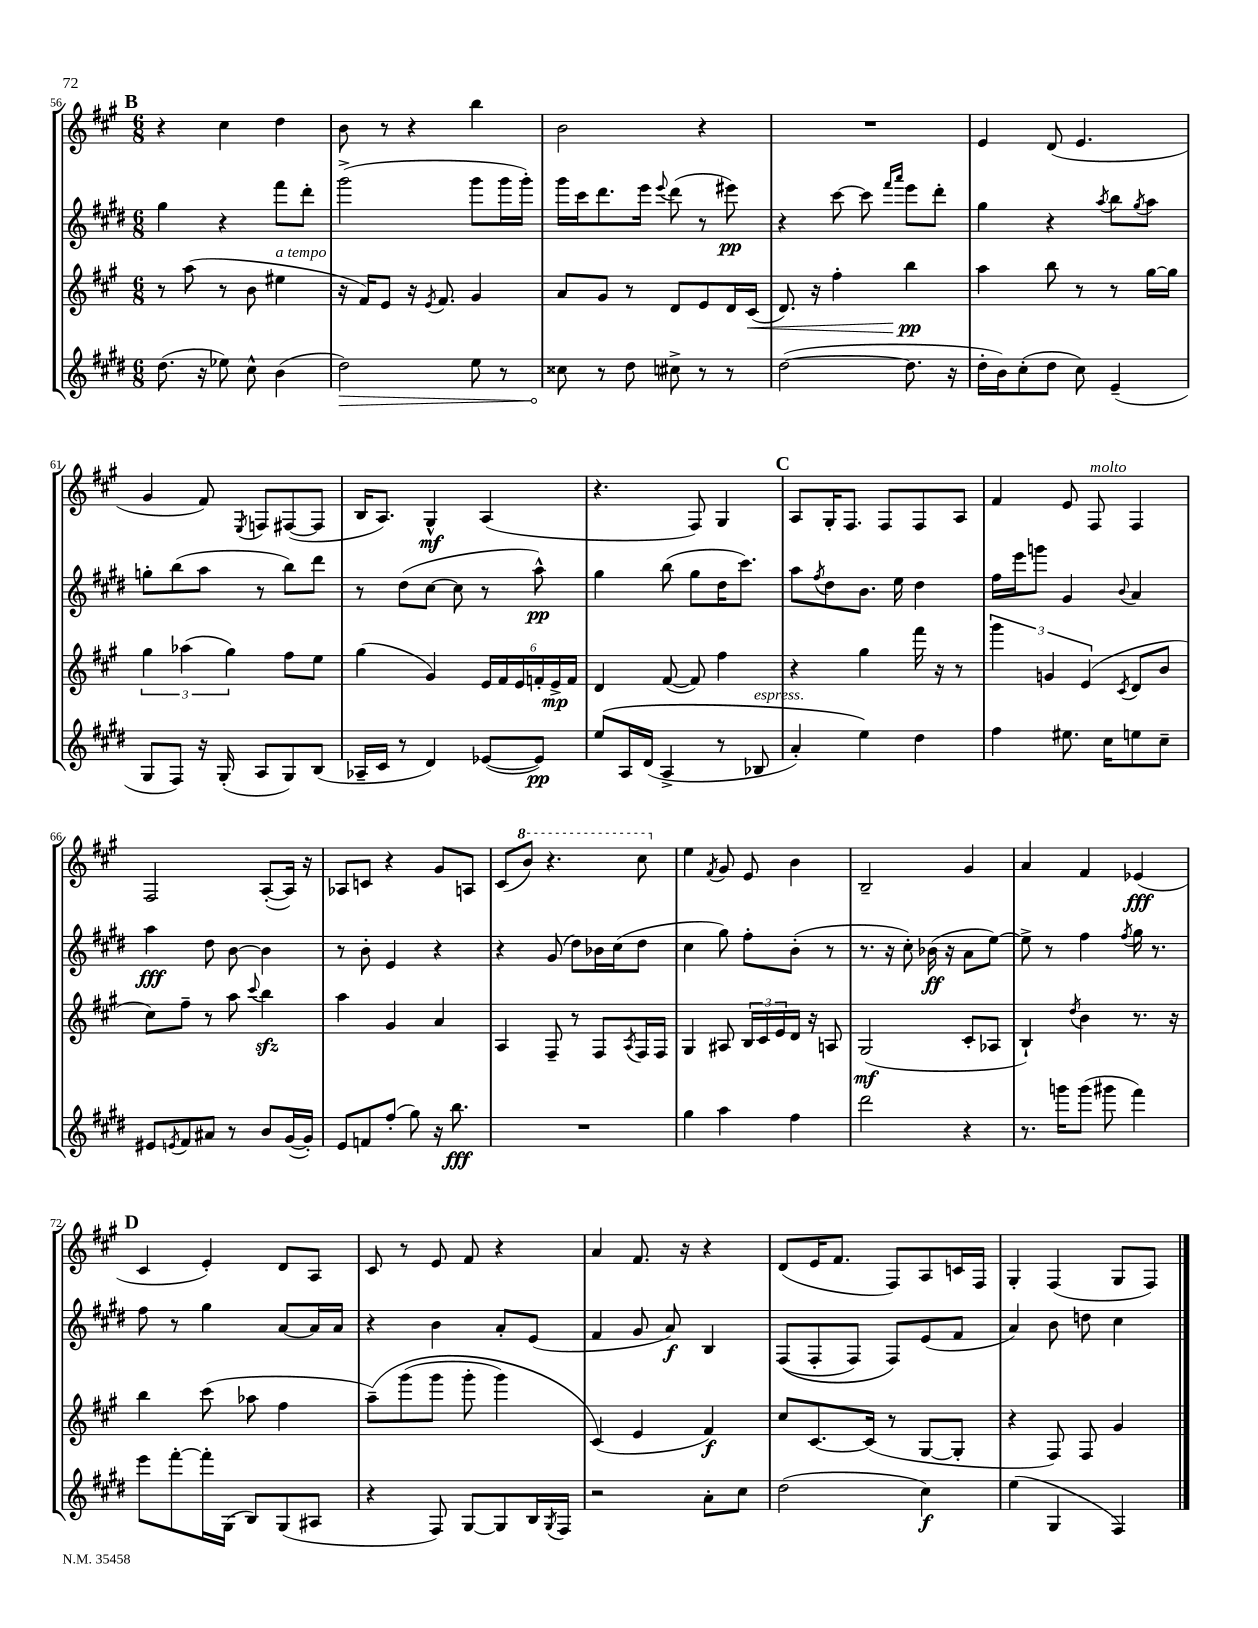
<<
\new StaffGroup <<
\new Staff = "s0" {
    \clef treble \key a \major \numericTimeSignature \time 6/8
    \mark \markup { \bold "B" } r4 cis''4 d''4 |
    b'8 r8 r4 b''4 |
    b'2 r4 |
    R2. |
    e'4 d'8( e'4. |
    gis'4 fis'8) \acciaccatura { e8 } f8 fis8~( fis8 |
    b16 a8.) gis4-^\mf a4( |
    r4. fis8) gis4 |
    \mark \markup { \bold "C" } a8 gis16-. fis8. fis8 fis8 a8 |
    fis'4 e'8 fis8^\markup { \italic "molto" } fis4 |
    fis2 a8~-.( a16) r16 |
    aes8 c'8 r4 gis'8 a8 |
    cis'8( \ottava #1 b''8) r4. cis'''8 \ottava #0 |
    e''4 \acciaccatura { fis'8 } gis'8 e'8 b'4 |
    b2-- gis'4 |
    a'4 fis'4 ees'4\fff( |
    \mark \markup { \bold "D" } cis'4 e'4-.) d'8 a8 |
    cis'8 r8 e'8 fis'8 r4 |
    a'4 fis'8. r16 r4 |
    d'8( e'16 fis'8. fis8) a8 c'16 fis16 |
    gis4-. fis4( gis8 fis8) \bar "|." |
}
\new Staff = "s1" {
    \clef treble \key e \major \numericTimeSignature \time 6/8
    \mark \markup { \bold "B" } gis''4 r4 fis'''8 dis'''8-. |
    gis'''2->( gis'''8 gis'''16 gis'''16-.) |
    gis'''16 cis'''16 dis'''8. e'''16 \appoggiatura { e'''8 } dis'''8( r8 eis'''8\pp) |
    r4 cis'''8~ cis'''8 \grace { fis'''16 a'''16 } e'''8 dis'''8-. |
    gis''4 r4 \acciaccatura { a''8 } b''8 \acciaccatura { gis''8 } a''8 |
    g''8-. b''8( a''8 r8 b''8) dis'''8 |
    r8 dis''8( cis''8~ cis''8 r8 a''8-^\pp) |
    gis''4 b''8( gis''8 dis''16 cis'''8.) |
    \mark \markup { \bold "C" } a''8 \acciaccatura { fis''8 } dis''8 b'8. e''16 dis''4 |
    fis''16 e'''16 g'''8 gis'4 \appoggiatura { b'8 } a'4 |
    a''4\fff dis''8 b'8~ b'4 |
    r8 b'8-. e'4 r4 |
    r4 gis'8( dis''8) bes'16 cis''16( dis''8 |
    cis''4 gis''8) fis''8-. b'8-.( r8 |
    r8. r16 cis''8-.) bes'16\ff( r16 a'8 e''8~) |
    e''8-> r8 fis''4 \acciaccatura { fis''8 } gis''16 r8. |
    \mark \markup { \bold "D" } fis''8 r8 gis''4 a'8~ a'16 a'16 |
    r4 b'4 a'8-. e'8( |
    fis'4 gis'8 a'8\f) b4 |
    fis8(\( fis8-. fis8) fis8\) e'8( fis'8 |
    a'4) b'8 d''8 cis''4 \bar "|." |
}
\new Staff = "s2" {
    \clef treble \key a \major \numericTimeSignature \time 6/8
    \mark \markup { \bold "B" } r8 a''8( r8 b'8 eis''4^\markup { \italic "a tempo" } |
    r16 fis'16) e'8 r16 \acciaccatura { e'8 } fis'8. gis'4 |
    a'8 gis'8 r8 d'8 e'8 d'16 cis'16\<( |
    d'8.) r16 fis''4-. b''4\pp\! |
    a''4 b''8 r8 r8 gis''16~ gis''16 |
    \tuplet 3/2 { gis''4 aes''4( gis''4) } fis''8 e''8 |
    gis''4( gis'4) \tuplet 6/4 { e'16 fis'16 e'16 f'16-. e'16->\mp f'16 } |
    d'4 fis'8~( fis'8) fis''4 |
    \mark \markup { \bold "C" } r4 gis''4 fis'''16 r16 r8 |
    \tuplet 3/2 { gis'''4 g'4 e'4( } \acciaccatura { cis'8 } d'8 b'8 |
    cis''8) fis''8-- r8 a''8 \appoggiatura { cis'''8 } b''4\sfz |
    a''4 gis'4 a'4 |
    a4 fis8-- r8 fis8 \acciaccatura { a8 } fis16 fis16 |
    gis4 ais8 \tuplet 3/2 { b16 cis'16 e'16 } d'16 r16 a8 |
    gis2\mf( cis'8-. aes8 |
    b4-!) \acciaccatura { d''8 } b'4 r8. r16 |
    \mark \markup { \bold "D" } b''4 cis'''8( aes''8 fis''4 |
    a''8--)\( gis'''8( gis'''8 gis'''8-. gis'''4) |
    cis'4(\) e'4 fis'4\f) |
    cis''8 cis'8.~ cis'16( r8 gis8~ gis8-. |
    r4 fis8) fis8 gis'4 \bar "|." |
}
\new Staff = "s3" {
    \clef treble \key e \major \numericTimeSignature \time 6/8
    \mark \markup { \bold "B" } dis''8.( r16 ees''8) cis''8-^ b'4( |
    \once \override Hairpin.circled-tip = ##t dis''2\>) e''8 r8 |
    cisis''8\! r8 dis''8 cis''8-> r8 r8 |
    dis''2~( dis''8. r16 |
    dis''16-. b'16) cis''8-.( dis''8 cis''8) e'4--( |
    gis8 fis8) r16 gis16-.( a8 gis8) b8( |
    aes16-- cis'16 r8 dis'4) ees'8~( ees'8\pp) |
    e''8\( a16 dis'16( a4-> r8 bes8^\markup { \italic "espress." } |
    \mark \markup { \bold "C" } a'4-.) e''4\) dis''4 |
    fis''4 eis''8. cis''16 e''8 cis''8-- |
    eis'8 \acciaccatura { e'8 } fis'8 ais'8 r8 b'8 gis'16~( gis'16-.) |
    e'8 f'8 fis''8-.( gis''8) r16 b''8.\fff |
    R2. |
    gis''4 a''4 fis''4 |
    dis'''2 r4 |
    r8. g'''16 g'''8( gis'''8 fis'''4) |
    \mark \markup { \bold "D" } e'''8 fis'''8~-. fis'''16-. gis16( b8) gis8( ais8 |
    r4 fis8) gis8~ gis8 b16 \acciaccatura { gis8 } fis16 |
    r2 a'8-. cis''8 |
    dis''2( cis''4\f) |
    e''4( gis4 fis4) \bar "|." |
}
>>
>>
\layout { \context { \Score currentBarNumber = #56 } }
